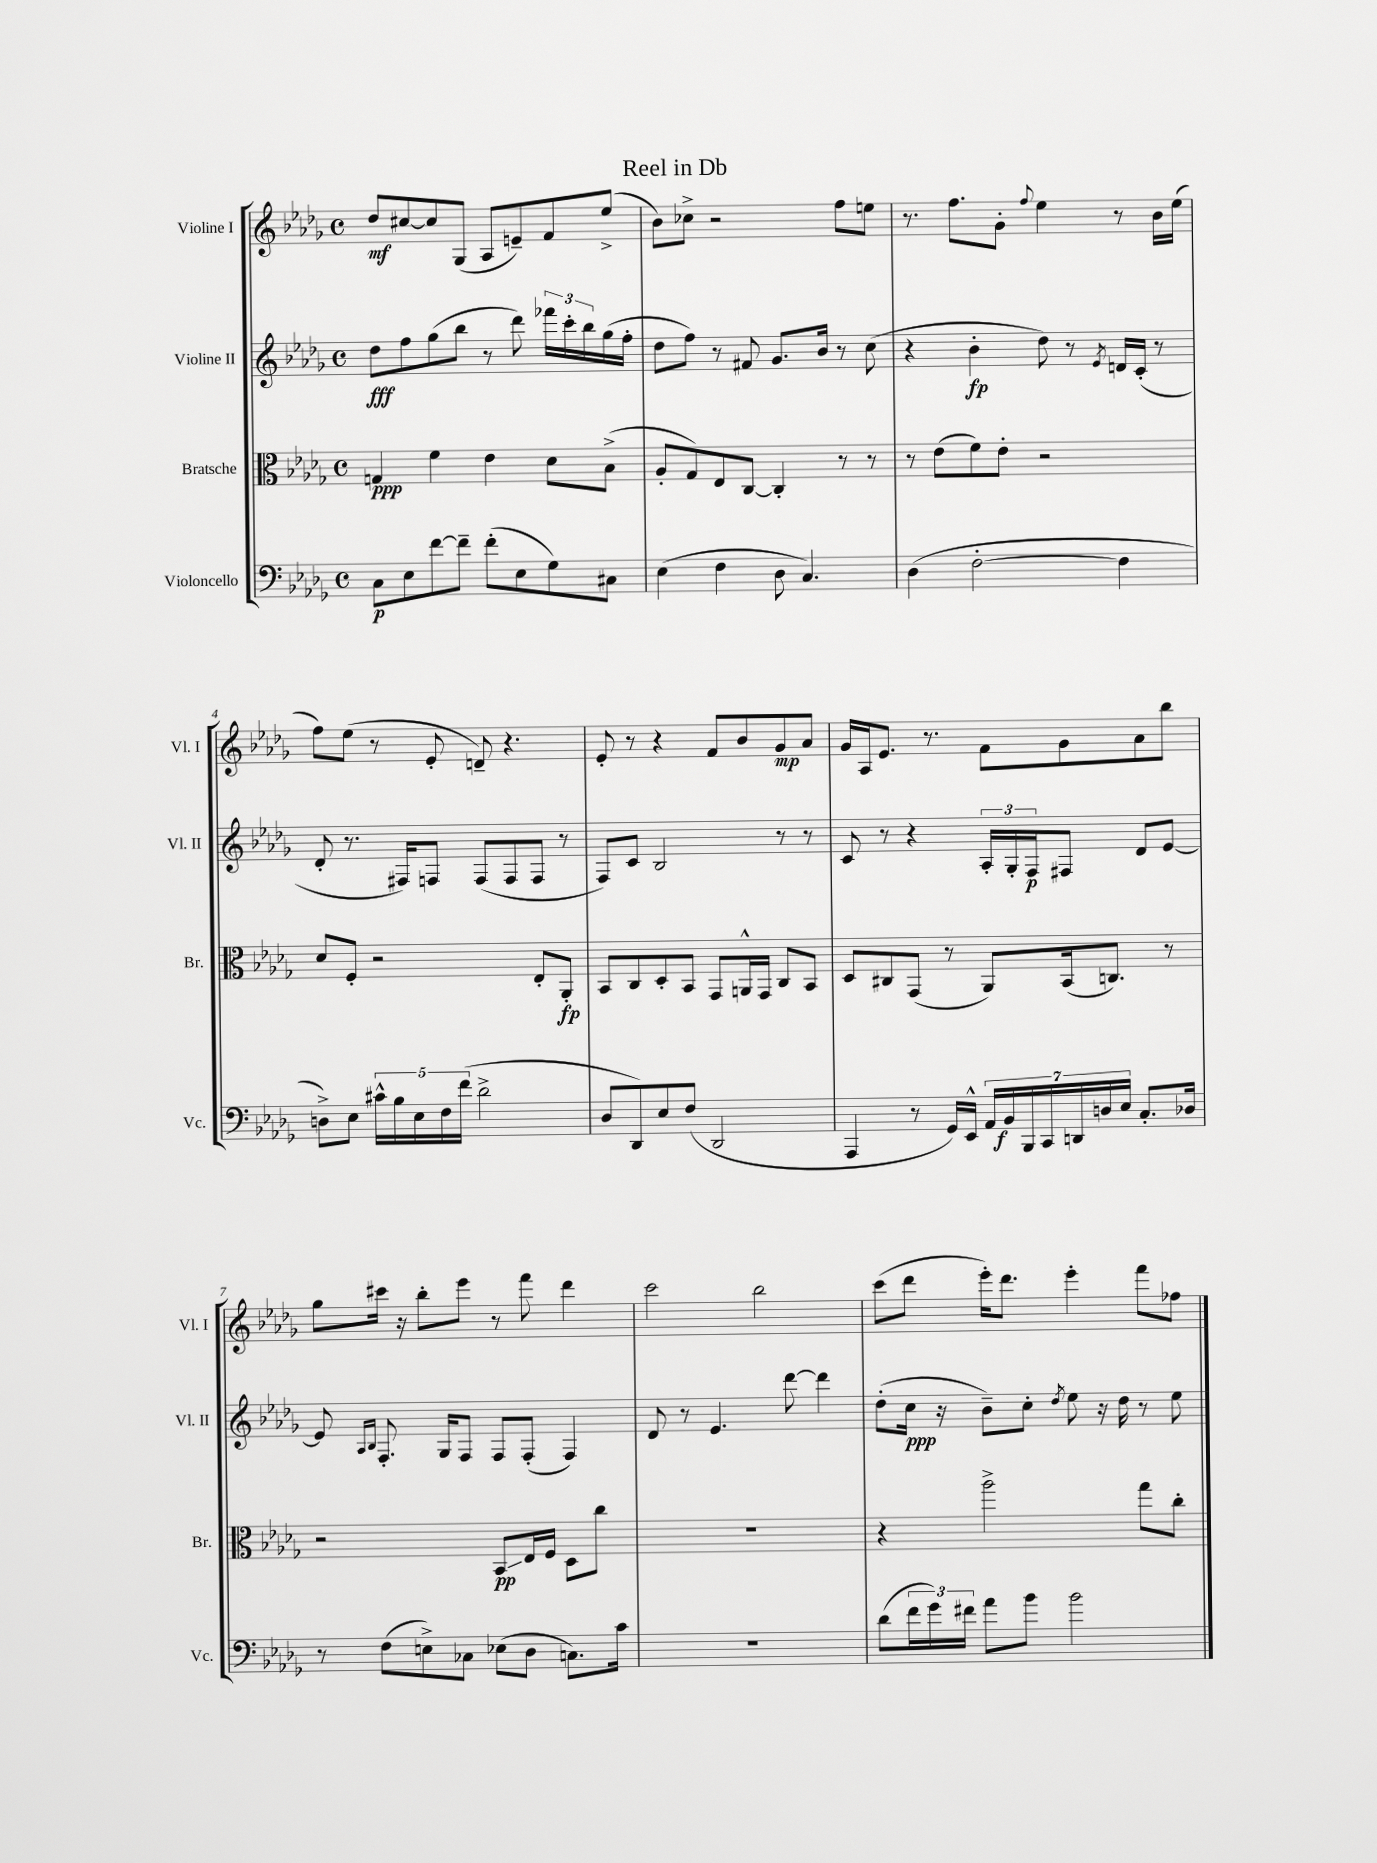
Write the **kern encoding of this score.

**kern	**kern	**kern	**kern
*staff4	*staff3	*staff2	*staff1
*clefF4	*clefC3	*clefG2	*clefG2
*k[b-e-a-d-g-]	*k[b-e-a-d-g-]	*k[b-e-a-d-g-]	*k[b-e-a-d-g-]
*M4/4	*M4/4	*M4/4	*M4/4
*met(c)	*met(c)	*met(c)	*met(c)
8C	4G	8dd-	8dd-
8E-	.	8ff	[8cc#
[8f	4f	(8gg-	8cc#]
8f~]	.	8bb-	(8G-
(8f'	4e-	8r	8A-
8E-	.	8ddd-)	8e~)
8G-)	8d-	24fff-	8f
.	.	24ccc'	.
.	.	24bb-	.
8C#	(8B-^	(16gg-	(8ee-^
.	.	16ff'	.
=	=	=	=
(4E-	8A-'	8dd-	8b-)
.	8G-)	8ff)	8cc-^
4F	8E-	8r	2r
.	[8C	8f#	.
8D-	4C']	8.g-	.
4.C)	.	.	.
.	.	16b-	.
.	8r	8r	8ff
.	8r	(8cc	8ee
=	=	=	=
(4D-	8r	4r	8.r
.	(8e-	.	.
.	.	.	8.ff
[2F'	8f)	4b-'	.
.	8e-'	.	8g-'
.	.	.	8qqff
.	2r	8dd-)	4ee-
.	.	8r	.
.	.	8qe-	.
4F]	.	16d	8r
.	.	(16c'	.
.	.	8r	16b-
.	.	.	(16ee-
=	=	=	=
8D^)	8d-	8d-'	8ff)
8E-	8F'	8.r	(8ee-
20c#^^	2r	.	8r
20B-	.	.	.
.	.	16F#)	.
20E-	.	.	.
.	.	8F	8e-'
20F	.	.	.
(20f	.	.	.
2d-^	.	(8F	8d~)
.	.	8F	4.r
.	8E-'	8F	.
.	8AA-'	8r	.
=	=	=	=
8D-	8BB-	8F)	8e-'
8DD-)	8C	8c	8r
8E-	8D-'	2B-	4r
(8F	8BB-	.	.
2DD-	8GG-	.	8f
.	16AA^^	.	8b-
.	16GG-	.	.
.	8C	8r	8g-
.	8BB-	8r	8a-
=	=	=	=
4AAA-	8D-	8c	16g-
.	.	.	16A-
.	8C#	8r	8.e-
8r	(8GG-	4r	.
.	.	.	8.r
16GG-)	8r	.	.
16EE-^^	.	.	.
28AA-	8AA-)	24A-'	8f
28BB-	.	.	.
.	.	24G-'	.
28BBB-	.	.	.
.	.	24F	.
28CC	.	.	.
.	(16BB-	8F#	8g-
28DD	.	.	.
28D	.	.	.
.	8.C)	.	.
28E-	.	.	.
8.C'	.	8d-	8a-
.	8r	[8e-	8bb-
16D-	.	.	.
=	=	=	=
8r	2r	8e-]	8gg-
.	.	16qqA-	.
.	.	16qqB-	.
(8F	.	8.F'	16ccc#
.	.	.	16r
8E^)	.	.	8bb-'
.	.	16G-	.
8C-	.	8F	8eee-
(8E-	8BB-	8F	8r
8D-	16E-	(8F'	8fff
.	16F	.	.
8.C)	8D-	4F)	4ddd-
.	8cc	.	.
16c	.	.	.
=	=	=	=
1r	1r	8d-	2ccc
.	.	8r	.
.	.	4.e-	.
.	.	.	2bb-
.	.	[8ddd-	.
.	.	4ddd-]	.
=	=	=	=
(8d-	4r	(8dd-'	(8ccc
24f	.	16cc	8ddd-
24g-)	.	.	.
.	.	16r	.
24f#	.	.	.
8a-	2aa-^	8b-~)	16eee-')
.	.	.	8.ddd-
8b-	.	8cc'	.
.	.	8qdd-	.
2b-	.	8ee-	4eee-'
.	.	16r	.
.	.	16dd-	.
.	8gg-	8r	8fff
.	8cc'	8ee-	8ff-
==	==	==	==
*-	*-	*-	*-
